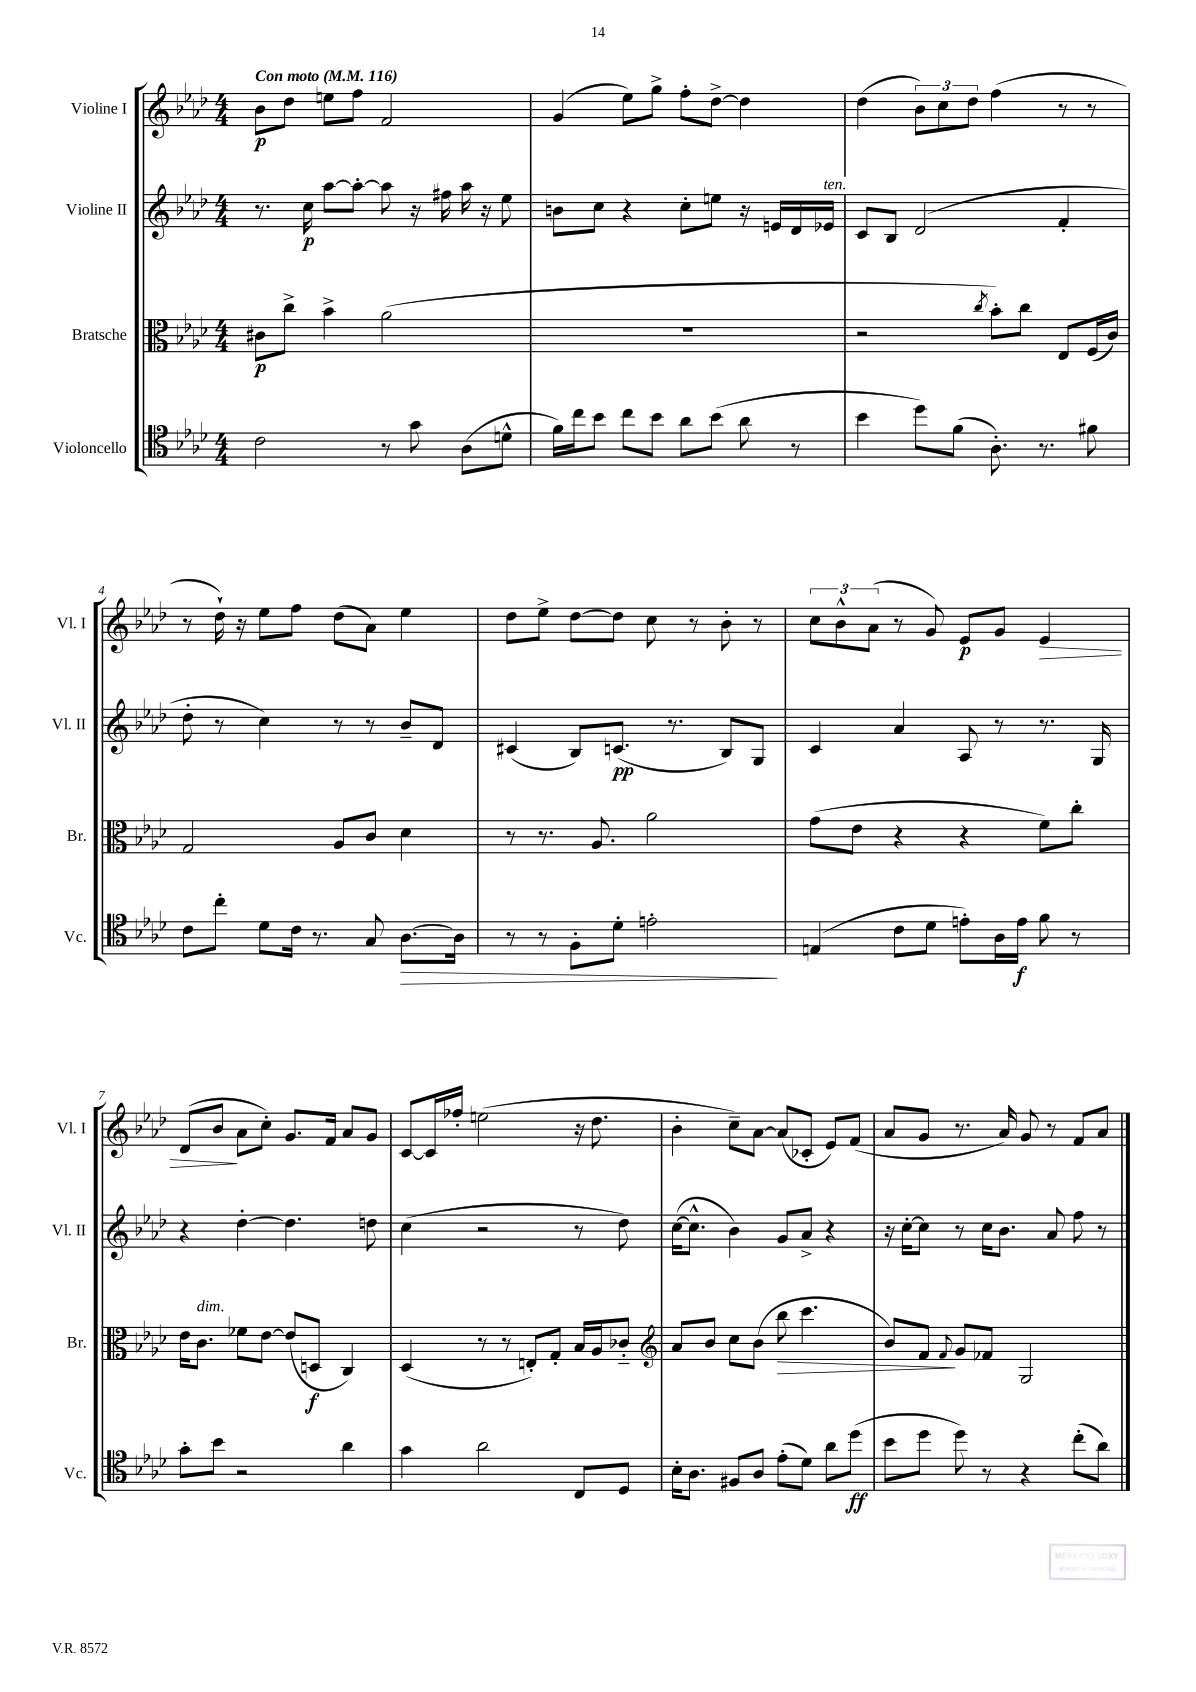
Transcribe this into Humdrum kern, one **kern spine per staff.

**kern	**kern	**kern	**kern
*staff4	*staff3	*staff2	*staff1
*clefC4	*clefC3	*clefG2	*clefG2
*k[b-e-a-d-]	*k[b-e-a-d-]	*k[b-e-a-d-]	*k[b-e-a-d-]
*M4/4	*M4/4	*M4/4	*M4/4
*MM116	*MM116	*MM116	*MM116
2c	8c#	8.r	8b-
.	8cc^	.	8dd-
.	.	16cc	.
.	4b-^	[8aa-	8ee
.	.	8aa-'_	8ff
8r	(2a-	8aa-]	2f
8g	.	16r	.
.	.	16ff#	.
(8A-	.	16aa-	.
.	.	16r	.
8d^^	.	8ee-	.
=	=	=	=
16f)	1r	8b	(4g
16cc	.	.	.
8b-	.	8cc	.
8cc	.	4r	8ee-)
8b-	.	.	8gg^
8a-	.	8cc'	8ff'
(8b-	.	8ee	[8dd-^
8a-	.	16r	4dd-]
.	.	16e	.
8r	.	16d-	.
.	.	16e-	.
=	=	=	=
4b-	2r	8c	(4dd-
.	.	8B-	.
8dd-)	.	(2d-	12b-)
.	.	.	12cc
(8f	.	.	.
.	.	.	12dd-
.	8qcc	.	.
8.A-')	8b-')	.	(4ff
.	8cc	.	.
8.r	.	.	.
.	8E-	4f'	8r
8f#	(16F	.	8r
.	16c)	.	.
=	=	=	=
8c	2G	8dd-'	8r
8cc'	.	8r	16dd-`)
.	.	.	16r
8d-	.	4cc)	8ee-
16c	.	.	8ff
8.r	.	.	.
.	8A-	8r	(8dd-
8G	8c	8r	8a-)
[8.A-	4d-	8b-~	4ee-
.	.	8d-	.
16A-]	.	.	.
=	=	=	=
8r	8r	(4c#	8dd-
8r	8.r	.	8ee-^
8F'	.	8B-)	[8dd-
.	8.A-	.	.
8d-'	.	(8.c	8dd-]
2e'	2a-	.	8cc
.	.	8.r	.
.	.	.	8r
.	.	8B-)	8b-'
.	.	8G	8r
=	=	=	=
(4E	(8g	4c	12cc
.	.	.	12b-^^
.	8e-	.	.
.	.	.	(12a-
8c	4r	4a-	8r
8d-	.	.	8g)
8e')	4r	8A-	8e-
16A-	.	8r	8g
16e	.	.	.
8f	8f)	8.r	4e-
8r	8cc'	.	.
.	.	16G	.
=	=	=	=
8g'	16e-	4r	(8d-
.	8.c	.	.
8b-	.	.	8b-
2r	8f-	[4dd-'	8a-
.	[8e-	.	8cc')
.	(8e-]	4.dd-]	8.g
.	8D	.	.
.	.	.	16f
4a-	4C)	.	8a-
.	.	8dd	8g
=	=	=	=
4g	(4D-	(4cc	[8c
.	.	.	16c]
.	.	.	16ff-'
2a-	8r	2r	(2ee
.	8r	.	.
.	8E')	.	.
.	8G'	.	.
8C	16B-	8r	16r
.	16A-	.	8.dd-
8D-	8c-'~	8dd-)	.
=	=	=	=
*	*clefG2	*	*
16B-'	8a-	([16cc	4b-'
8.A-	.	8.cc^^]	.
.	8b-	.	.
8F#	8cc	4b-)	8cc~)
8A-	(8b-	.	[8a-
(8e-'	8bb-	8g	(8a-]
8d-)	4.ccc	8a-^	8c-'
8a-	.	4r	8e-)
(8dd-	.	.	(8f
=	=	=	=
8b-	8b-)	16r	8a-
.	.	[16cc'	.
8dd-	8f	8cc]	8g
.	8qqf	.	.
8dd-)	8g	8r	8.r
8r	8f-	16cc	.
.	.	8.b-	16a-)
4r	2G	.	8g
.	.	8a-	8r
(8cc'	.	8ff	8f
8a-)	.	8r	8a-
==	==	==	==
*-	*-	*-	*-
